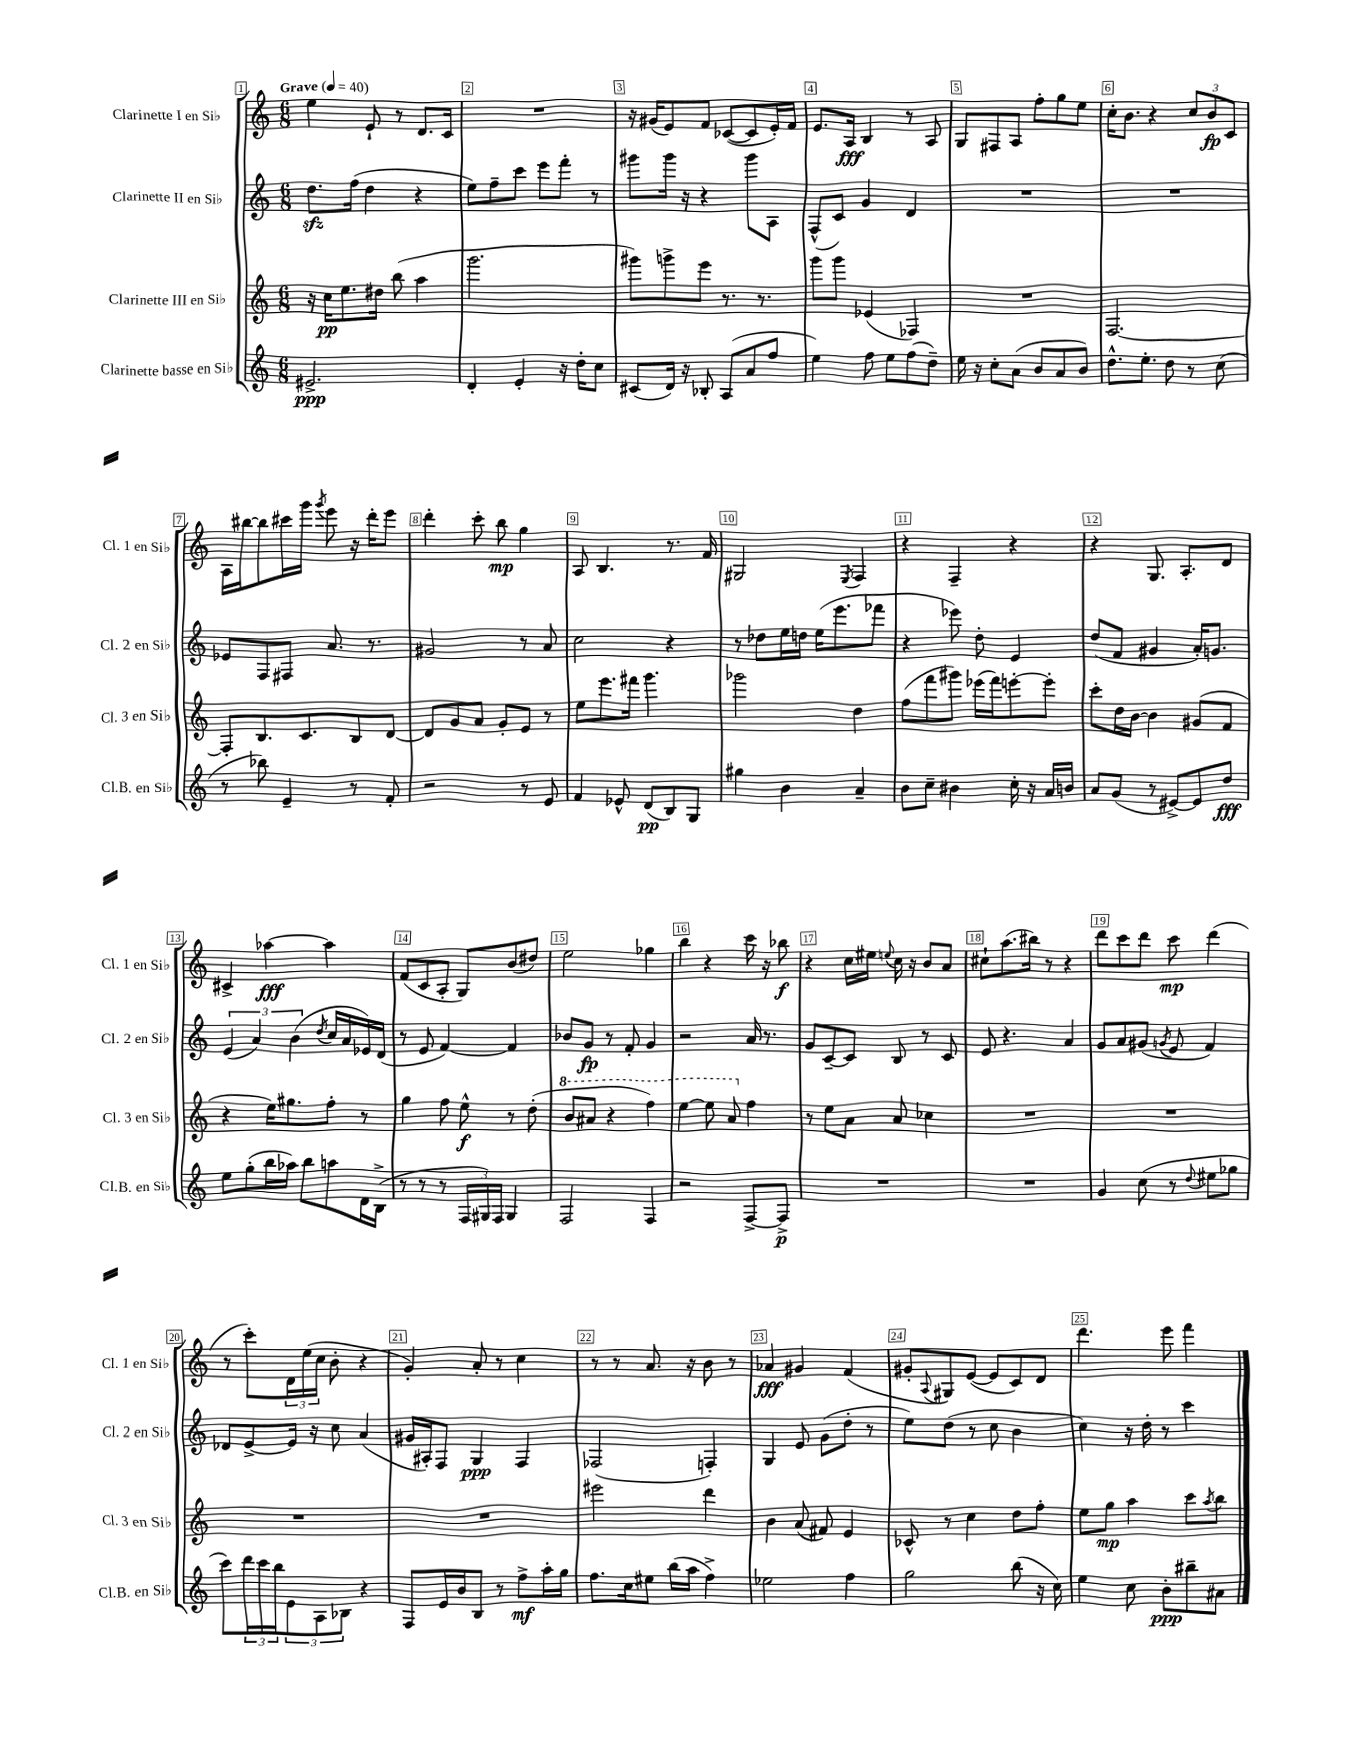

**kern	**kern	**kern	**kern
*staff4	*staff3	*staff2	*staff1
*clefG2	*clefG2	*clefG2	*clefG2
*k[]	*k[]	*k[]	*k[]
*M6/8	*M6/8	*M6/8	*M6/8
*MM40	*MM40	*MM40	*MM40
2.e#^	16r	8.dd	4ee
.	16cc	.	.
.	8.ee	.	.
.	.	(16ff	.
.	.	4dd	8e`
.	16dd#	.	.
.	(8bb	.	8r
.	4aa	4r	8.d
.	.	.	16c
=	=	=	=
4d'	2.ggg	8ee)	2.r
.	.	8ff~	.
4e'	.	8ccc	.
.	.	8eee	.
16r	.	8fff'	.
16dd'	.	.	.
8cc	.	8r	.
=	=	=	=
(8c#	8ggg#)	8ggg#	16r
.	.	.	(16g#
16d)	8ggg^	16ggg#	8e)
16r	.	16r	.
8B-'	8eee	4r	8f
(8A	8.r	.	([8c-
8a	.	8ggg#	8c-]
.	8.r	.	.
8ff	.	8A	16e')
.	.	.	16f
=	=	=	=
4ee)	8ggg	(8F^^	8.e
.	8ggg	8c)	.
.	.	.	16A
8ff	(4e-	4g	4B
8ee	.	.	.
(8ff	4F-)	4d	8r
8dd~)	.	.	8A
=	=	=	=
16ee	2.r	2.r	8G
16r	.	.	.
8cc'	.	.	8F#
(8a	.	.	8A
8b	.	.	8ff'
8a	.	.	8gg
8b)	.	.	8ee
=	=	=	=
8.dd^^	[2.F	2.r	16cc'
.	.	.	8.b
8.ee'	.	.	.
.	.	.	4r
8dd	.	.	.
8r	.	.	12cc
.	.	.	12b
(8cc	.	.	.
.	.	.	12c
=	=	=	=
8r	8F']	8e-	16A
.	.	.	[16bb#
8bb-)	8.B	8F	8bb#]
4e~	.	8F#	16ccc#
.	8.c	.	16ggg
.	.	.	8qggg
.	.	8.a	8eee
8r	8B	.	16r
.	.	8.r	16ddd'
8f'	[8d	.	8eee
=	=	=	=
2r	8d]	2g#	4ddd'
.	8g	.	.
.	8a	.	8ccc'
.	8g'	.	8bb
8r	8e	8r	4gg
8e	8r	8a	.
=	=	=	=
4f	8ee	2cc	8A
.	8.eee	.	4.B
8e-^^	.	.	.
.	16fff#	.	.
(8d	4.ggg	.	.
8B)	.	4r	8.r
8G	.	.	.
.	.	.	16f
=	=	=	=
4gg#	2ggg-	8r	2G#
.	.	8dd-	.
4b	.	16ee	.
.	.	16dd	.
.	.	(16ee	.
.	.	8.eee	.
.	.	.	8qE
4a~	4dd	.	4F
.	.	8fff-	.
=	=	=	=
8b	(8ff	4r	4r
8cc~	8fff	.	.
4b#	8ggg#)	8eee-)	4F~
.	(16eee-	8dd'	.
.	16fff)	.	.
16cc'	[8eee'	4e	4r
16r	.	.	.
16a	8eee']	.	.
16b	.	.	.
=	=	=	=
8a	8ccc'	(8dd	4r
(8g	16dd	8f	.
.	[16b	.	.
8r	4b]	4g#	8.G
[8e#^)	.	.	.
.	.	.	8.A'
8e#]	(8g#	16a')	.
.	.	8.g	.
8dd	8f	.	8d
=	=	=	=
8ee	4r	(6e	4c#^
(8gg'	.	.	.
.	.	6a)	.
16bb	16ee)	.	[4aa-
16aa-)	8.gg#	.	.
.	.	(6b	.
8bb	.	.	.
.	.	8qdd	.
8aa	8ff'	16cc	4aa-]
.	.	16a	.
16d	8r	16e-)	.
(16B^	.	(16d	.
=	=	=	=
8r	4gg	8r	(8f
8r	.	8e	8c
8r	8ff	[4f)	8A'
24F	8ee^^	.	8G)
24G#)	.	.	.
24F	.	.	.
4G#	8r	4f]	(8b
.	(8dd'	.	8dd#)
=	=	=	=
2F	8bb	8b-	2ee
.	8aa#	8g	.
.	4r	8r	.
.	.	8f'	.
4F	4fff)	4g	4gg-
=	=	=	=
2r	[4eee	2r	4bb
.	8eee]	.	4r
.	8aa	.	.
[8F^	4ff	16a	16ccc
.	.	8.r	16r
8F^]	.	.	8bb-
=	=	=	=
2.r	8r	8g	4r
.	8ee	[8c~	.
.	8a	8c]	16cc
.	.	.	16ee#
.	.	.	8qqee
.	8a	8B	16cc
.	.	.	16r
.	4cc-	8r	8b
.	.	8c	8a
=	=	=	=
2.r	2.r	8e	8cc#`
.	.	4.r	(8.aa
.	.	.	16bb#)
.	.	.	8r
.	.	4a	4r
=	=	=	=
4g	2.r	8g	8ddd
.	.	8a	8ccc
(8cc	.	(8g#	8ddd
.	.	8qg	.
8r	.	8e	8ccc
8qqdd	.	.	.
8ee#	.	4f)	(4ddd
8gg-	.	.	.
=	=	=	=
8ccc)	2.r	8d-	8r
24ddd	.	[8e^	8ccc')
24ccc	.	.	.
24bb	.	.	.
12e	.	16e]	24d
.	.	.	(24ee
.	.	16r	.
12A	.	.	24cc
.	.	8cc	8b'
12B-	.	.	.
4r	.	(4a	4r
=	=	=	=
8F	2.r	16g#	4g')
.	.	16A#')	.
16e	.	8F	.
16b	.	.	.
8B	.	4G	8a'
8r	.	.	8r
8ff^	.	4F	4cc
16aa'	.	.	.
16gg	.	.	.
=	=	=	=
8.ff	2eee#	(2F-	8r
.	.	.	8r
16cc	.	.	.
8ee#	.	.	8.a
(16bb	.	.	.
16aa	.	.	16r
4ff^)	4ddd	4F')	8b
.	.	.	8r
=	=	=	=
2ee-	4b	4G	4a-
.	(8a	8e	4g#
.	8f#)	(8g	.
4ff	4e	8dd'	(4f
.	.	8r	.
=	=	=	=
2gg	8c-^^	8ee)	8g#'
.	.	.	8qqA
.	8r	(8dd	8G#)
.	4cc	8r	([8e
.	.	8cc	8e]
(8bb	8dd	4b	8c)
16r	8ff'	.	8d
16cc)	.	.	.
=	=	=	=
4ee	8ee	4cc)	4.ddd
.	8gg	.	.
8cc	4aa	16r	.
.	.	16dd'	.
8b'	.	8r	8eee
8bb#~	8ccc	4ccc	4fff
.	8qaa	.	.
8a#	8bb	.	.
==	==	==	==
*-	*-	*-	*-
